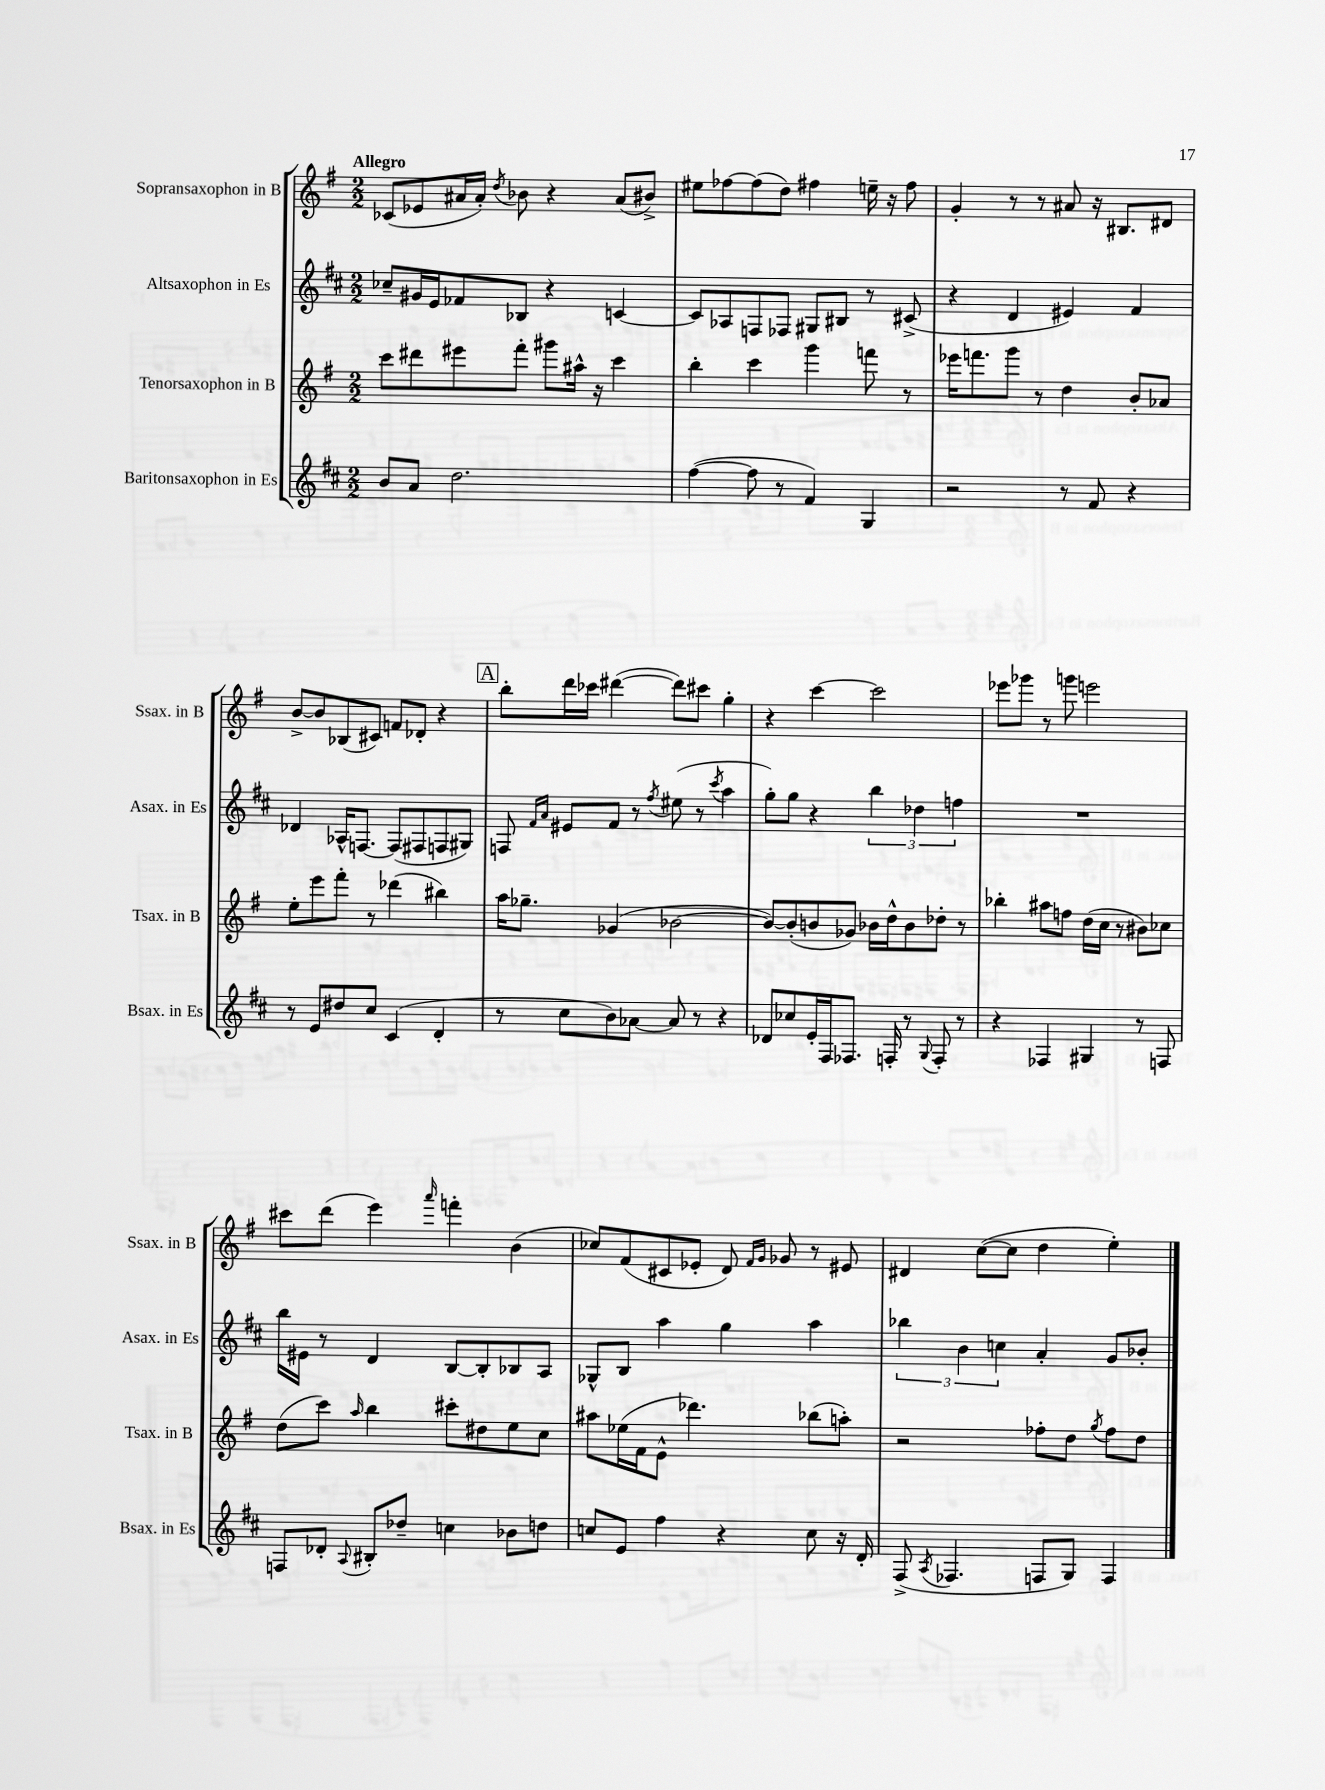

**kern	**kern	**kern	**kern
*staff4	*staff3	*staff2	*staff1
*clefG2	*clefG2	*clefG2	*clefG2
*k[f#c#]	*k[f#]	*k[f#c#]	*k[f#]
*M2/2	*M2/2	*M2/2	*M2/2
8b	8ccc	8cc-~	(8c-
8a	8ddd#	16g#	8e-
.	.	16e	.
2.dd	8eee#	8f-	16a#
.	.	.	16a#')
.	.	.	8qdd
.	8fff#'	8B-	8b-
.	8ggg#	4r	4r
.	16aa#^^	.	.
.	16r	.	.
.	4ccc	[4c	(8a#
.	.	.	8b#^)
=	=	=	=
([4ff#	4bb'	8c]	8ee#
.	.	8A-	[8ff-
8ff#]	4ccc	8F	(8ff-]
8r	.	8F-	8dd)
4f#)	4ggg	8G#	4ff#
.	.	8B#	.
4G	8fff	8r	16ee~
.	.	.	16r
.	8r	(8c#^	8ff#
=	=	=	=
2r	16eee-	4r	4g'
.	8.fff	.	.
.	8ggg	4d	8r
.	8r	.	8r
8r	4dd	4e#)	8a#
8f#	.	.	16r
.	.	.	8.B#
4r	8b'	4f#	.
.	8a-	.	8d#
=	=	=	=
8r	8ee'	4d-	[8b^
8e	8eee	.	8b]
8dd#	8fff#'	16A-^^	(8B-
.	.	[8.F	.
8cc#	8r	.	8c#)
(4c#	(4ddd-	(8F]	8f
.	.	8F#	8d-'
4d'	4bb#)	8F	4r
.	.	8G#)	.
=	=	=	=
8r	16aa	8F	8bb'
.	8.gg-~	.	.
.	.	16qqf#	.
.	.	16qqa	.
8cc#	.	8e#	16ddd
.	.	.	16ccc-
8b)	(4g-	8f#	([4ddd#
[8a-	.	8r	.
.	.	8qff#	.
8a-]	[2b-	(8ee#	8ddd#])
8r	.	8r	8ccc#
.	.	8qccc#	.
4r	.	4aa	4gg'
=	=	=	=
8d-	8b-_)	8gg')	4r
8cc-	(8b-']	8gg	.
16e'	8b	4r	[4ccc
16F#	.	.	.
8.F-	8g-)	.	.
.	16b-	6bb	2ccc]
16F'	16dd^^	.	.
8r	8b-	.	.
.	.	6dd-	.
8qqG	.	.	.
8F'	8dd-'	.	.
.	.	6ff	.
8r	8r	.	.
=	=	=	=
4r	4bb-'	1r	8eee-
.	.	.	8ggg-
4F-	8aa#	.	8r
.	8ff	.	8ggg
4G#	(16dd	.	2eee
.	16cc	.	.
.	8r	.	.
8r	8b#)	.	.
8F	8cc-	.	.
=	=	=	=
8F	(8dd	16bb	8ccc#
.	.	16e#	.
8d-'	8ccc)	8r	(8ddd
8qqA	16qqaa	.	.
8B#'	4bb	4d	4eee)
8dd-~	.	.	.
.	.	.	16qqaaa
4cc	8ccc#'	[8B	4fff'
.	8dd#	8B']	.
8b-	8ee	8B-	(4b
8dd	8cc	8A	.
=	=	=	=
8cc	8aa#	8G-^^	8cc-)
8e	(16ee-	8B	(8f#
.	16f#	.	.
4ff#	8e^^	4aa	8c#
.	4.ddd-)	.	8e-'
4r	.	4gg	8d)
.	.	.	16qqf#
.	.	.	16qqg
.	.	.	8g-
8cc	(8bb-	4aa	8r
16r	8aa')	.	8e#
16d'	.	.	.
=	=	=	=
(8F#^	2r	6bb-	4d#
8qA	.	.	.
4.F-	.	.	.
.	.	6b	.
.	.	.	([8cc
.	.	6cc	.
.	.	.	8cc]
8F	8ff-'	4a'	4dd
8G)	8dd	.	.
.	8qgg	.	.
4F	8ff-	8g	4ee')
.	8dd	8b-'	.
==	==	==	==
*-	*-	*-	*-
